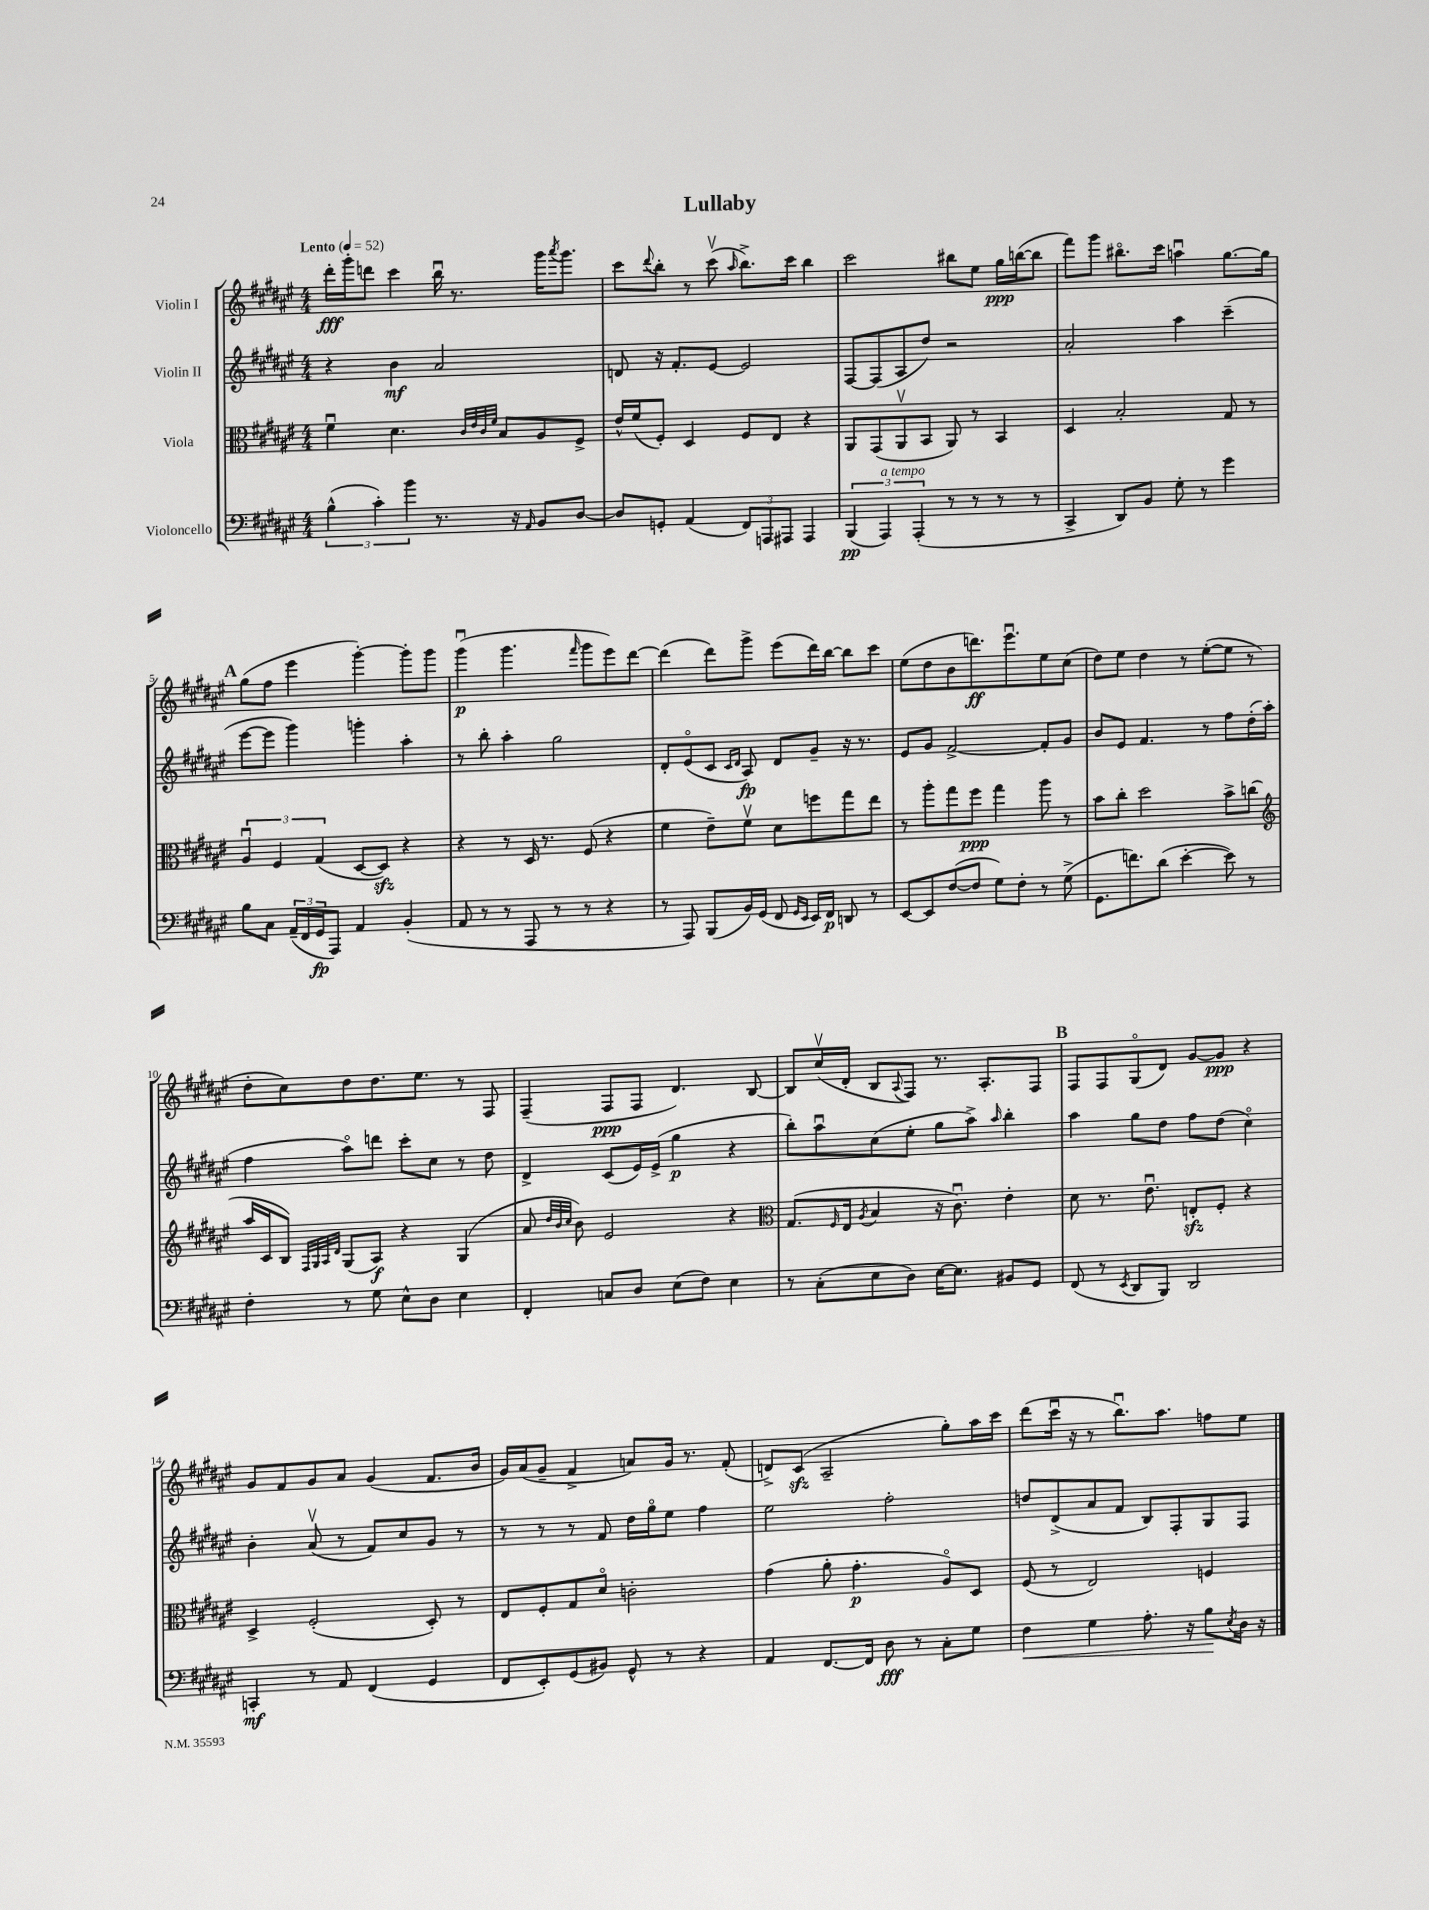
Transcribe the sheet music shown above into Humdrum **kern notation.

**kern	**dynam	**kern	**dynam	**kern	**dynam	**kern	**dynam
*part4	*part4	*part3	*part3	*part2	*part2	*part1	*part1
*staff4	*staff4	*staff3	*staff3	*staff2	*staff2	*staff1	*staff1
*I"Violoncello	*	*I"Viola	*	*I"Violin II	*	*I"Violin I	*
*clefF4	*	*clefC3	*	*clefG2	*	*clefG2	*
*k[f#c#g#d#a#e#]	*	*k[f#c#g#d#a#e#]	*	*k[f#c#g#d#a#e#]	*	*k[f#c#g#d#a#e#]	*
*M4/4	*	*M4/4	*	*M4/4	*	*M4/4	*
*MM52	*	*MM52	*	*MM52	*	*MM52	*
=1	=1	=1	=1	=1	=1	=1	=1
!	!	!	!	!	!	!LO:TX:a:B:t=Lento	!
(6B^^\	.	4f#u\	.	4r	.	16ddd#'\LL	fff
.	.	.	.	.	.	16ggg#'\J	.
.	.	.	.	.	.	8dddn\J	.
6c#'\)	.	.	.	.	.	.	.
.	.	4.d#\	.	4b\	mf	4ccc#\	.
6b\	.	.	.	.	.	.	.
8.r	.	.	.	2a#/	.	16bbu\	.
.	.	.	.	.	.	8.r	.
.	.	32qqc#/LLL	.	.	.	.	.
.	.	32qqe#/	.	.	.	.	.
.	.	32qqc#/	.	.	.	.	.
.	.	32qqf#/JJJ	.	.	.	.	.
.	.	8B/L	.	.	.	.	.
16r	.	.	.	.	.	.	.
16qqAA#/	.	.	.	.	.	.	.
8BB/L	.	8A#/	.	.	.	16ggg#\KL	.
.	.	.	.	.	.	8qaaa#/	.
.	.	.	.	.	.	8.ggg#\J	.
[8D#/J	.	8F#^/J	.	.	.	.	.
=2	=2	=2	=2	=2	=2	=2	=2
8D#/L]	.	16e#^^/LL	.	8dn/	.	8ccc#\L	.
.	.	(16f#/J	.	.	.	.	.
.	.	.	.	.	.	8qqddd#/	.
8GGn'/J	.	8F#'/J)	.	16r	.	8bb'\J	.
.	.	.	.	8.f#'/L	.	.	.
(4AA#/	.	4D#/	.	.	.	8r	.
.	.	.	.	[8e#/J	.	(8ccc#v\	.
.	.	.	.	.	.	16qqaa#/	.
12FF#/L)	.	8F#/L	.	2e#/]	.	8.bb^\L)	.
12AAAn/	.	.	.	.	.	.	.
.	.	8E#/J	.	.	.	.	.
12AAA#X/J	.	.	.	.	.	.	.
.	.	.	.	.	.	16ccc#\Jk	.
4AAA#/	.	4r	.	.	.	4bb\	.
=3	=3	=3	=3	=3	=3	=3	=3
(6BBB/	pp	8AA#/L	.	[8F#/L	.	2ccc#\	.
.	.	(8GG#/	.	(8F#/]	.	.	.
!LO:TX:a:i:t=a tempo	!	!	!	!	!	!	!
6AAA#/)	.	.	.	.	.	.	.
.	.	8AA#v/	.	8A#/	.	.	.
(6AAA#'/	.	.	.	.	.	.	.
.	.	8BB/J	.	8dd#/J)	.	.	.
8r	.	8AA#/)	.	2r	.	8bb#X\L	.
8r	.	8r	.	.	.	8ee#\J	.
8r	.	4BB/	.	.	.	16gg#\LL	ppp
.	.	.	.	.	.	([16bbn\J	.
8r	.	.	.	.	.	8bb\J]	.
=4	=4	=4	=4	=4	=4	=4	=4
4CC#^/	.	4D#/	.	2a#'/	.	8fff#\L)	.
.	.	.	.	.	.	8ggg#\J	.
8DD#/L)	.	2B'/	.	.	.	8.bb#X\L	.
8BB/J	.	.	.	.	.	.	.
.	.	.	.	.	.	16ccc#\Jk	.
8G#'\	.	.	.	4aa#\	.	4aanu\	.
8r	.	.	.	.	.	.	.
4g#\	.	8G#/	.	(4ccc#~\	.	[8.gg#\L	.
.	.	8r	.	.	.	.	.
.	.	.	.	.	.	16gg#\Jk]	.
!!LO:LB:g=z
!!LO:REH:place=s1:t=A
=5	=5	=5	=5	=5	=5	=5	=5
8B\L	.	6A#u/	.	[8eee#\L	.	(8gg#\L	.
8C#\J	.	.	.	8eee#\J]	.	8ff#\J	.
.	.	6F#/	.	.	.	.	.
(24AA#~/LL	.	.	.	4ggg#\)	.	4eee#\	.
24FF#/	.	.	.	.	.	.	.
24GG#/J	fp	(6G#/	.	.	.	.	.
8AAA#/J)	.	.	.	.	.	.	.
4AA#/	.	[8D#/L	.	4gggn'\	.	[4ggg#'\)	.
.	.	8D#zz/J])	.	.	.	.	.
(4BB'/	.	4r	.	4aa#'\	.	8ggg#'\L]	.
.	.	.	.	.	.	8ggg#\J	.
=6	=6	=6	=6	=6	=6	=6	=6
8AA#/	.	4r	.	8r	.	(4ggg#u\	p
8r	.	.	.	8bb'\	.	.	.
8r	.	8r	.	4aa#'\	.	4.ggg#\	.
8AAA#/	.	16D#/	.	.	.	.	.
.	.	8.r	.	.	.	.	.
8r	.	.	.	2gg#\	.	.	.
.	.	.	.	.	.	16qqfff#/	.
8r	.	(8F#/	.	.	.	8ggg#\L	.
4r	.	4r	.	.	.	8eee#\)	.
.	.	.	.	.	.	[8ddd#\J	.
=7	=7	=7	=7	=7	=7	=7	=7
8r	.	4f#\	.	8d#'/L	.	(4ddd#\]	.
8AAA#/)	.	.	.	(8e#/	.	.	.
(8BBB/L	.	8e#~\L)	.	8c#/J	.	8ddd#\L)	.
.	.	.	.	16qqc#/LL	.	.	.
.	.	.	.	16qqd#/JJ	.	.	.
16BB/L)	.	8f#v\J	.	8A#/)	fp	8ggg#^\J	.
(16GG#/JJ	.	.	.	.	.	.	.
8FF#/	.	8d#\L	.	8d#/L	.	(8eee#\L	.
16qqGG#/LL	.	.	.	.	.	.	.
16qqEE#/JJ	.	.	.	.	.	.	.
16EE#/LL)	.	8ffn\	.	8g#~/J	.	16ddd#\L)	.
16FF#/JJ	p	.	.	.	.	[16bb\JJ	.
8DDn/	.	8gg#\	.	16r	.	8bb\L]	.
.	.	.	.	8.r	.	.	.
8r	.	8ee#\J	.	.	.	8ccc#\J	.
=8	=8	=8	=8	=8	=8	=8	=8
[8EE#/L	.	8r	.	8e#/L	.	(8ee#\L	.
8EE#/]	.	8aa#'\L	.	8g#/J	.	8dd#\	.
([8F#/	.	8gg#\	.	[2f#^/	.	8b\	.
8F#/J]	.	8ff#\J	ppp	.	.	8.dddn\)	ff
8G#\L)	.	4gg#\	.	.	.	.	.
.	.	.	.	.	.	8.eee#u\	.
8F#'\J	.	.	.	.	.	.	.
8r	.	8aa#\	.	8f#'/L]	.	8ee#\	.
(8G#^\	.	8r	.	8g#/J	.	(8cc#\J	.
=9	=9	=9	=9	=9	=9	=9	=9
8.GG#\L	.	8b\L	.	8b/L	.	8dd#\L)	.
.	.	8cc#'\J	.	8e#/J	.	8ee#\J	.
8.fn\)	.	.	.	.	.	.	.
.	.	2dd#\	.	4.f#/	.	4dd#\	.
(8d#\J	.	.	.	.	.	.	.
[4e#'\	.	.	.	.	.	8r	.
.	.	.	.	8r	.	([8ee#'\L	.
8e#\])	.	8b^\L	.	8ff#\L	.	8ee#\J]	.
8r	.	(8ccn\J	.	(16dd#'\L	.	8r	.
.	.	.	.	16aa#'\JJ	.	.	.
!!LO:LB:g=z
=10	=10	=10	=10	=10	=10	=10	=10
*	*	*clefG2	*	*	*	*	*
4F#'\	.	16aa#/LL	.	4ff#\	.	8dd#'\L	.
.	.	16c#/J	.	.	.	.	.
.	.	8B/J)	.	.	.	8cc#\)	.
.	.	32qqF#/LLL	.	.	.	.	.
.	.	32qqG#/	.	.	.	.	.
.	.	32qqA#/	.	.	.	.	.
.	.	32qqd#/JJJ	.	.	.	.	.
8r	.	(8G#/L	.	8aa#\L)	.	8dd#\	.
8G#\	.	8A#/J)	f	8dddn\J	.	8.dd#\	.
8E#^^\L	.	4r	.	8ccc#'\L	.	.	.
.	.	.	.	.	.	8.ee#\J	.
8D#\J	.	.	.	8cc#\J	.	.	.
4E#\	.	(4G#/	.	8r	.	8r	.
.	.	.	.	8dd#\	.	8F#/	.
=11	=11	=11	=11	=11	=11	=11	=11
4FF#'/	.	8a#/	.	4d#^/	.	(4F#~/	.
.	.	32qqdd#/LLL	.	.	.	.	.
.	.	32qqb/	.	.	.	.	.
.	.	32qqcc#/JJJ	.	.	.	.	.
.	.	8b\)	.	.	.	.	.
8Cn/L	.	2e#/	.	(8c#/L	.	8F#/L	ppp
8D#/J	.	.	.	16e#/L)	.	8F#/J	.
.	.	.	.	(16e#^/JJ	.	.	.
(8E#\L	.	.	.	4gg#\	p	4.d#/)	.
8F#\J)	.	.	.	.	.	.	.
4E#\	.	4r	.	4r	.	.	.
.	.	.	.	.	.	[8B/	.
=12	=12	=12	=12	=12	=12	=12	=12
*	*	*clefC3	*	*	*	*	*
8r	.	(8.G#/L	.	8bb'\L)	.	8B/L]	.
(8C#'\L	.	.	.	8aa#u\	.	(16cc#v/L	.
.	.	16qqF#/	.	.	.	.	.
.	.	16E#/Jk	.	.	.	16d#'/JJ	.
.	.	8qA#/	.	.	.	.	.
8E#\	.	4B/	.	(8cc#\	.	8B/L	.
.	.	.	.	.	.	8qqA#/	.
8D#\J)	.	.	.	8ee#'\J	.	8F#/J)	.
[16E#\KL	.	16r	.	8gg#\L	.	8.r	.
8.E#\J]	.	8.c#u\)	.	.	.	.	.
.	.	.	.	8aa#^\J)	.	.	.
.	.	.	.	.	.	8.A#'/L	.
.	.	.	.	16qqaa#/	.	.	.
8BB#X/L	.	4e#'\	.	4bb'\	.	.	.
8GG#/J	.	.	.	.	.	8F#/J	.
!!LO:REH:place=s1:t=B
=13	=13	=13	=13	=13	=13	=13	=13
(8FF#/	.	8d#\	.	4aa#\	.	8F#/L	.
8r	.	8.r	.	.	.	8F#/	.
8qEE#/	.	.	.	.	.	.	.
8DD#/L	.	.	.	8gg#\L	.	(8G#/	.
.	.	8.e#u\	.	.	.	.	.
8BBB/J)	.	.	.	8dd#\J	.	8d#/J)	.
2DD#/	.	8Enzz'/L	.	8ff#\L	.	[8g#/L	.
.	.	8F#'/J	.	(8dd#\J	.	8g#/J]	ppp
.	.	4r	.	4cc#\)	.	4r	.
!!LO:LB:g=z
=14	=14	=14	=14	=14	=14	=14	=14
4CCn'/	mf	4D#^/	.	4b'\	.	8g#/L	.
.	.	.	.	.	.	8f#/	.
8r	.	(2F#'/	.	(8a#v/	.	8g#/	.
8AA#/	.	.	.	8r	.	8a#/J	.
(4FF#/	.	.	.	8f#/L)	.	(4g#/	.
.	.	.	.	8cc#/	.	.	.
4GG#/	.	8D#'/)	.	8g#/J	.	8.f#/L	.
.	.	8r	.	8r	.	.	.
.	.	.	.	.	.	16b/Jk	.
=15	=15	=15	=15	=15	=15	=15	=15
8FF#/L	.	8E#/L	.	8r	.	16g#/LL)	.
.	.	.	.	.	.	(16a#/J	.
8EE#'/)	.	8F#'/	.	8r	.	8g#~/J	.
(8GG#/	.	8G#/	.	8r	.	4f#^/	.
8BB#X/J)	.	8d#/J	.	8f#/	.	.	.
8GG#^^/	.	2cn'\	.	16dd#\LL	.	8an/L)	.
.	.	.	.	16gg#\J	.	.	.
8r	.	.	.	8ee#\J	.	16g#/Jk	.
.	.	.	.	.	.	8.r	.
4r	.	.	.	4ff#\	.	.	.
.	.	.	.	.	.	(8f#'/	.
=16	=16	=16	=16	=16	=16	=16	=16
4AA#/	.	(4g#\	.	2ee#\	.	8dn^/L)	.
.	.	.	.	.	.	(8c#zz/J	.
[8.FF#/L	.	8a#'\	.	.	.	2A#~/	.
.	.	4.g#'\	p	.	.	.	.
16FF#/Jk]	.	.	.	.	.	.	.
8D#\	fff	.	.	2ff#'\	.	.	.
8r	.	.	.	.	.	.	.
8C#'\L	.	8A#/L)	.	.	.	8gg#'\L)	.
8G#\J	.	8D#/J	.	.	.	16aa#\L	.
.	.	.	.	.	.	16ccc#\JJ	.
=17	=17	=17	=17	=17	=17	=17	=17
!	!LO:HP:b	!	!	!	!	!	!
4F#\	<	(8F#/	.	8ddn/L	.	(8ddd#\L	.
.	.	8r	.	(8d#^/	.	16ccc#u\Jk	.
.	.	.	.	.	.	16r	.
4G#\	.	2E#/)	.	8a#/	.	8r	.
.	.	.	.	8f#/J	.	8.bbu\L)	.
8.A#'\	.	.	.	8B/L)	.	.	.
.	.	.	.	.	.	8.aa#\J	.
.	.	.	.	8F#'/	.	.	.
16r	.	.	.	.	.	.	.
8B\L	.	4Fn/	.	8G#/	.	8ffn\L	.
8qE#/	.	.	.	.	.	.	.
16D#\Jk	[	.	.	8F#/J	.	8ee#\J	.
16r	.	.	.	.	.	.	.
==	==	==	==	==	==	==	==
*-	*-	*-	*-	*-	*-	*-	*-
